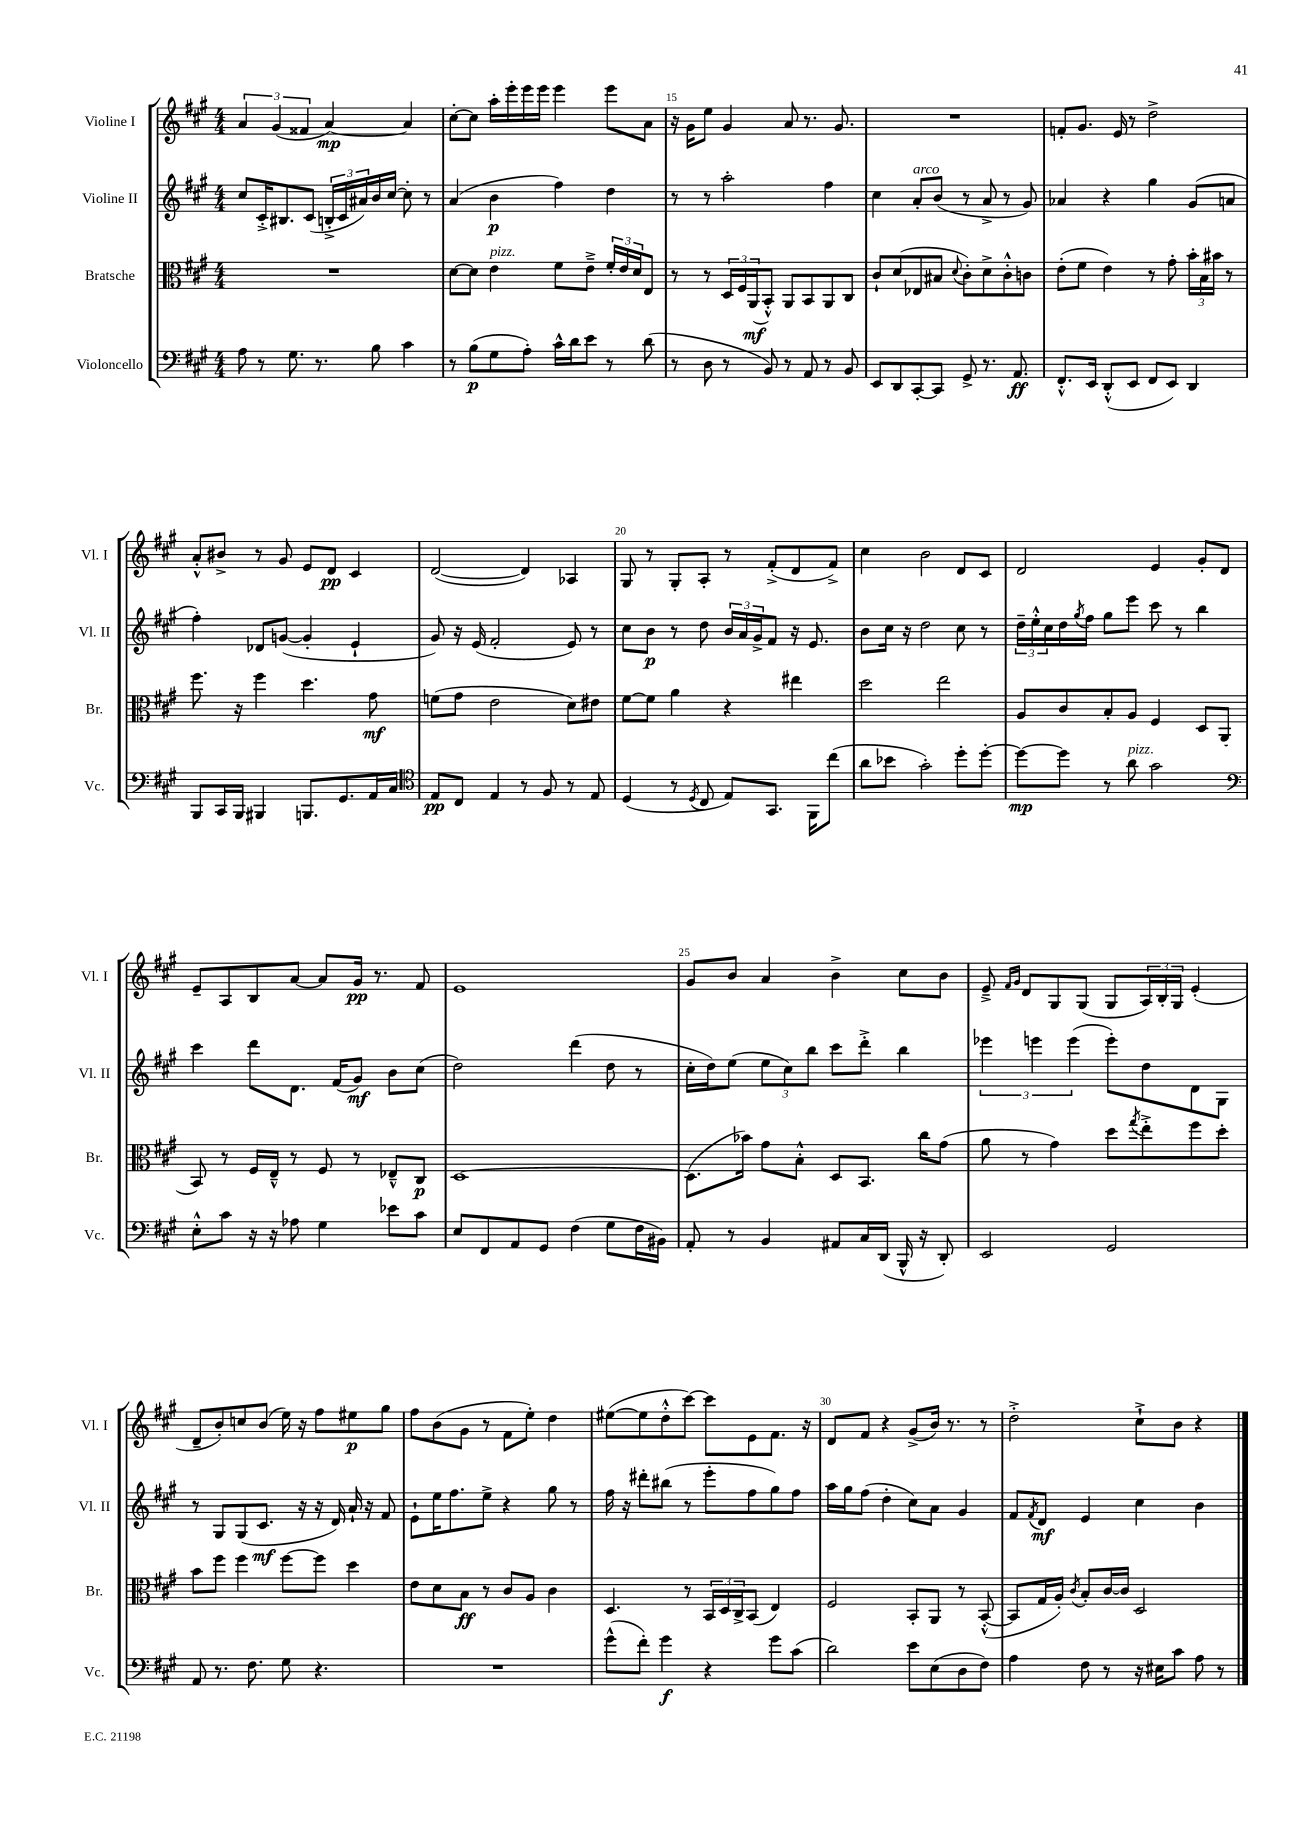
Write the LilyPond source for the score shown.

<<
\new StaffGroup <<
\new Staff = "s0" \with { instrumentName = "Violine I" shortInstrumentName = "Vl. I" } {
    \clef treble \key a \major \numericTimeSignature \time 4/4
    \tuplet 3/2 { a'4 gis'4( fisis'4 } a'4~\mp) a'4 |
    cis''8~-. cis''8 a''16-. e'''16-. e'''16 e'''16 e'''4 e'''8 a'8 |
    r16 gis'16 e''8 gis'4 a'8 r8. gis'8. |
    R1 |
    f'8-. gis'8. e'16 r8 d''2-> |
    a'8-.-^ bis'8-> r8 gis'8 e'8 d'8\pp cis'4 |
    d'2~( d'4) aes4 |
    gis8 r8 gis8-. a8-. r8 fis'8-.->( d'8 fis'8->) |
    cis''4 b'2 d'8 cis'8 |
    d'2 e'4 gis'8-. d'8 |
    e'8-- a8 b8 a'8~ a'8 gis'16\pp r8. fis'8 |
    e'1 |
    gis'8 b'8 a'4 b'4-> cis''8 b'8 |
    e'8---> \grace { fis'16 gis'16 } d'8 gis8 gis8( gis8 \tuplet 3/2 { a16) b16-. gis16 } e'4-.( |
    d'8-- b'8-.) c''8 b'8( e''16) r16 fis''8 eis''8\p gis''8 |
    fis''8 b'8( gis'8 r8 fis'8 e''8-.) d''4 |
    eis''8~( eis''8 d''8-.-^ cis'''8~) cis'''8 e'8 fis'8. r16 |
    d'8 fis'8 r4 gis'8->( b'16) r8. r8 |
    d''2-.-> cis''8-!-> b'8 r4 \bar "|." |
}
\new Staff = "s1" \with { instrumentName = "Violine II" shortInstrumentName = "Vl. II" } {
    \clef treble \key a \major \numericTimeSignature \time 4/4
    cis''8 cis'16-.-> bis8. cis'8( \tuplet 3/2 { b16-.-> cis'16 ais'16) } b'16 cis''16~ cis''8-. r8 |
    a'4( b'4\p fis''4) d''4 |
    r8 r8 a''2-. fis''4 |
    cis''4 a'8-.^\markup { \italic "arco" } b'8( r8 a'8-> r8 gis'8) |
    aes'4 r4 gis''4 gis'8( a'8 |
    fis''4-.) des'8 g'8~( g'4-. e'4-! |
    gis'8) r16 e'16( fis'2-. e'8) r8 |
    cis''8 b'8\p r8 d''8 \tuplet 3/2 { b'16 a'16 gis'16-> } fis'8 r16 e'8. |
    b'8 cis''16 r16 d''2 cis''8 r8 |
    \tuplet 3/2 { d''16-- e''16-.-^ cis''16 } d''16 \acciaccatura { gis''8 } fis''16 gis''8 e'''8 cis'''8 r8 b''4 |
    cis'''4 d'''8 d'8. fis'16( gis'8\mf) b'8 cis''8( |
    d''2) d'''4( d''8 r8 |
    cis''16-. d''16) e''8( \tuplet 3/2 { e''8 cis''8) b''8 } cis'''8 d'''8-.-> b''4 |
    \tuplet 3/2 { ees'''4 e'''4 e'''4( } e'''8-.) d''8 d'8 gis8 |
    r8 gis8 gis8( cis'8.\mf r16 r16 d'16) a'16-! r16 fis'8 |
    e'8-! e''16 fis''8. e''8-> r4 gis''8 r8 |
    fis''16 r16 dis'''8-. bis''8( r8 e'''8-. fis''8 gis''8) fis''8 |
    a''16 gis''16 fis''8( d''4-. cis''8) a'8 gis'4 |
    fis'8 \acciaccatura { fis'8 } d'8\mf e'4 cis''4 b'4 \bar "|." |
}
\new Staff = "s2" \with { instrumentName = "Bratsche" shortInstrumentName = "Br." } {
    \clef alto \key a \major \numericTimeSignature \time 4/4
    R1 |
    d'8~ d'8 e'4^\markup { \italic "pizz." } fis'8 e'8---> \tuplet 3/2 { fis'16-. e'16 d'16 } e8 |
    r8 r8 \tuplet 3/2 { d16 fis16 a,16\mf( } b,8-.-^) a,8 b,8 a,8 cis8 |
    cis'8-! d'8( ees8 bis8 \appoggiatura { d'8 } cis'8-.) d'8-> cis'8-.-^ c'8 |
    e'8-.( fis'8 e'4) r8 gis'8-. \tuplet 3/2 { b'16-. b16 bis'16 } r8 |
    fis''8. r16 fis''4 d''4. gis'8\mf |
    f'8( gis'8 e'2 d'8) eis'8 |
    fis'8~ fis'8 a'4 r4 eis''4 |
    d''2 e''2 |
    a8 cis'8 b8-. a8 fis4 d8 a,8( |
    b,8) r8 fis16 e16---^ r8 fis8 r8 ees8---^ cis8\p |
    d1~ |
    d8.( bes'16) gis'8 b8-.-^ d8 b,8. cis''16 gis'8( |
    a'8 r8 gis'4) d''8 \acciaccatura { gis''8 } e''8-.-> fis''8 d''8-. |
    b'8 fis''8 fis''4 fis''8~ fis''8 d''4 |
    e'8 d'8 b8\ff r8 cis'8 a8 cis'4 |
    d4. r8 \tuplet 3/2 { b,16 d16 cis16-> } b,8( e4) |
    fis2 b,8-. a,8 r8 b,8~-.-^( |
    b,8 gis16 a16-.) \acciaccatura { cis'8 } b8-. cis'16~ cis'16 d2 \bar "|." |
}
\new Staff = "s3" \with { instrumentName = "Violoncello" shortInstrumentName = "Vc." } {
    \clef bass \key a \major \numericTimeSignature \time 4/4
    a8 r8 gis8. r8. b8 cis'4 |
    r8 b8\p( gis8 a8-.) cis'16-^ d'16 e'8 r8 d'8( |
    r8 d8 r8 b,8) r8 a,8 r8 b,8 |
    e,8 d,8 cis,8~-. cis,8 gis,8-> r8. a,8.\ff |
    fis,8.-.-^ e,16 d,8-.-^( e,8 fis,8 e,8) d,4 |
    b,,8 cis,16 b,,16 bis,,4 b,,8. gis,8. a,16 cis16 |
    \clef tenor e8\pp cis8 e4 r8 fis8 r8 e8 |
    d4( r8 \acciaccatura { d8 } cis8 e8) gis,8. fis,16 cis''8( |
    a'8 bes'8 gis'2-.) d''8-. d''8~-. |
    d''8~\mp d''8 r8 a'8^\markup { \italic "pizz." } gis'2 |
    \clef bass e8-.-^ cis'8 r16 r16 aes8 gis4 ees'8 cis'8 |
    e8 fis,8 a,8 gis,8 fis4( gis8 fis16 bis,16) |
    a,8-. r8 b,4 ais,8 cis16 d,16( b,,16-^ r16 d,8-.) |
    e,2 gis,2 |
    a,8 r8. fis8. gis8 r4. |
    R1 |
    gis'8-^( fis'8-.) gis'4\f r4 gis'8 cis'8( |
    d'2) e'8 e8( d8 fis8) |
    a4 fis8 r8 r16 eis16 cis'8 a8 r8 \bar "|." |
}
>>
>>
\layout { \context { \Score currentBarNumber = #13 \override BarNumber.break-visibility = ##(#f #t #t) barNumberVisibility = #(every-nth-bar-number-visible 5) } }
